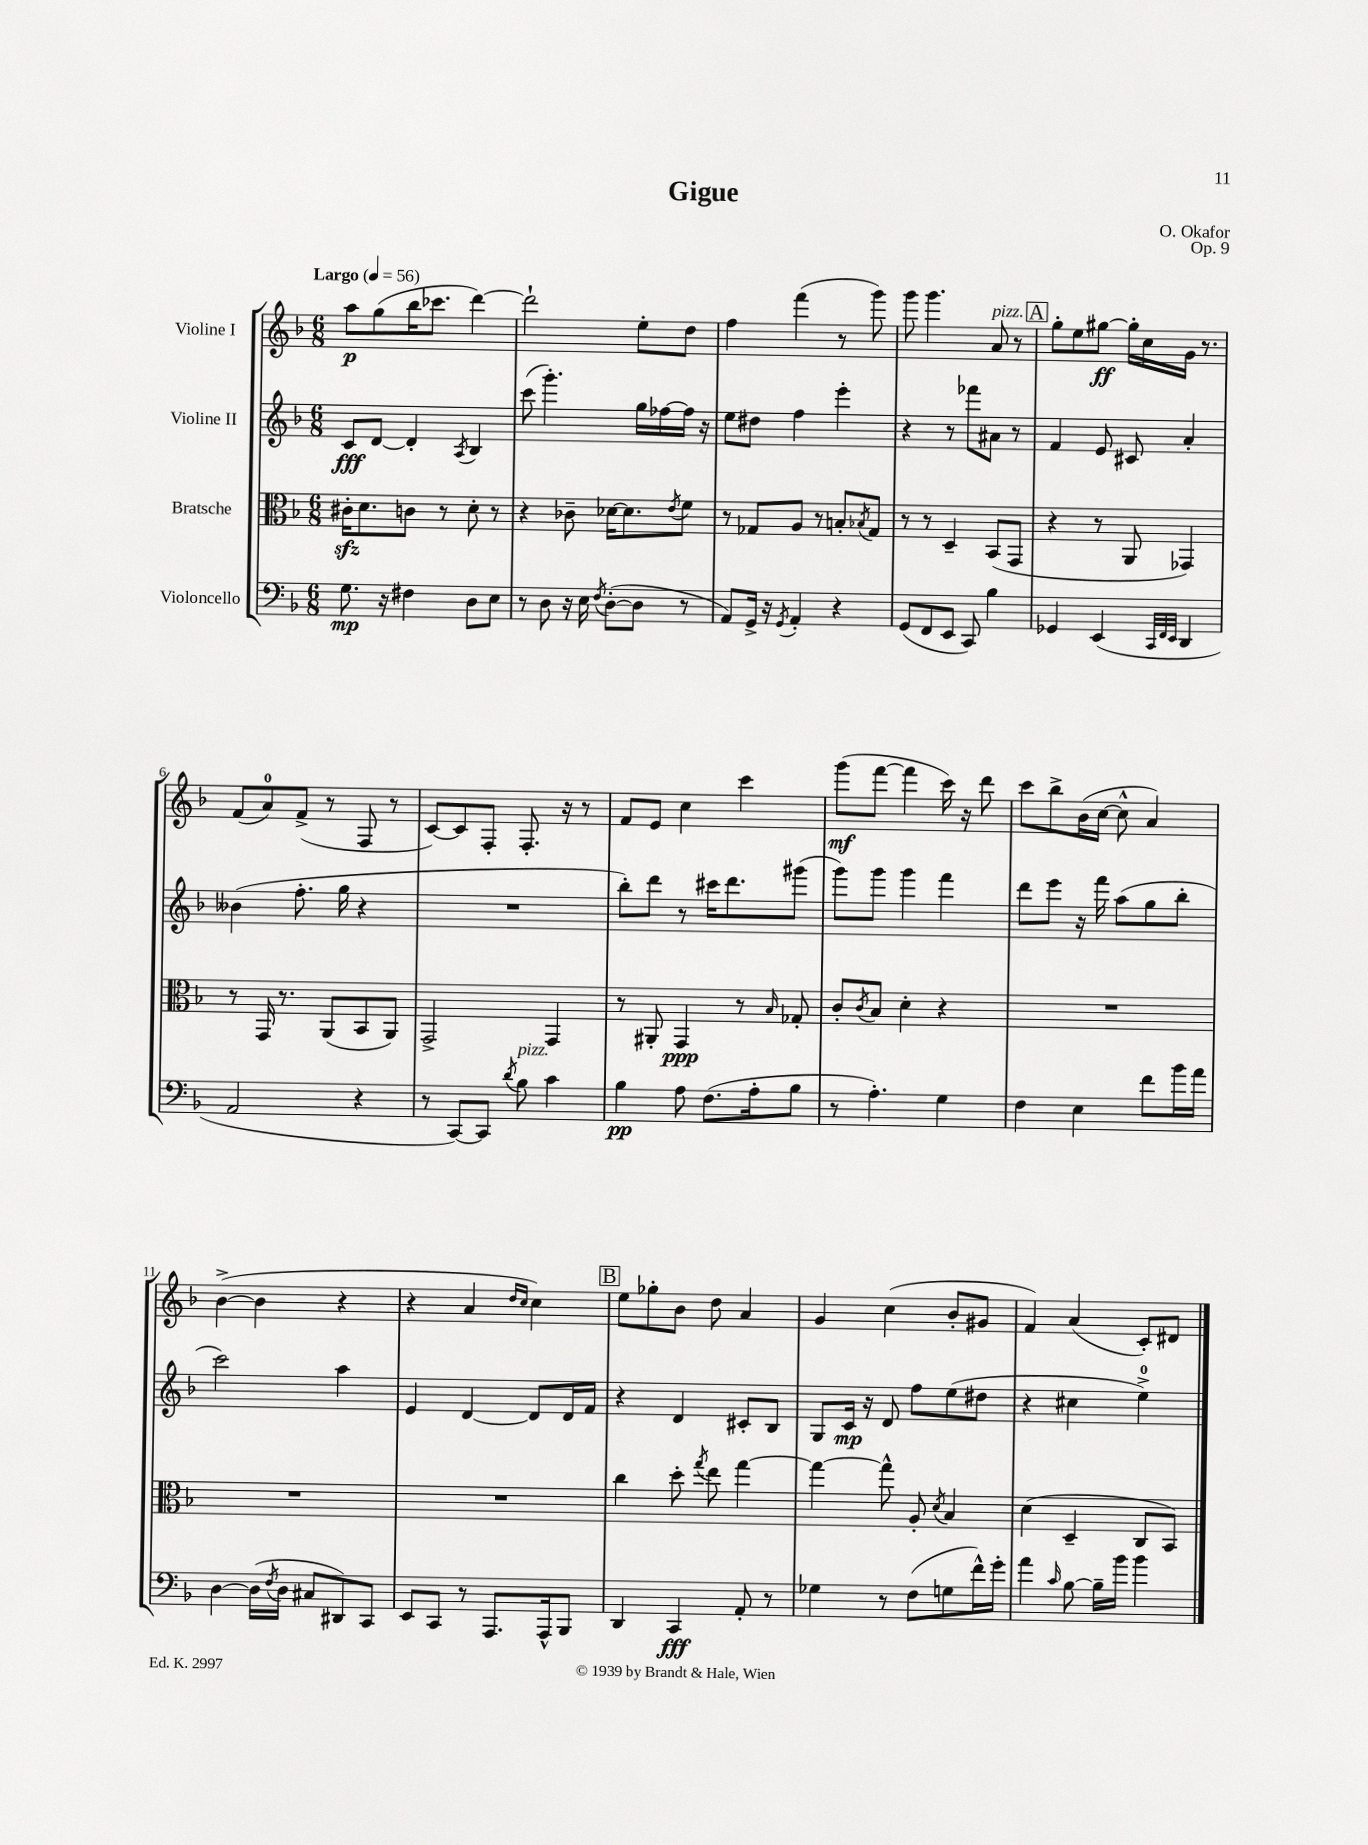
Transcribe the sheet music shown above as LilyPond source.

\header { title = "Gigue" composer = "O. Okafor" opus = "Op. 9" }
<<
\new StaffGroup <<
\new Staff = "s0" \with { instrumentName = "Violine I" } {
    \clef treble \key f \major \numericTimeSignature \time 6/8 \tempo "Largo" 4 = 56
    a''8\p g''8( bes''16 ces'''8. d'''4~) |
    d'''2-! e''8-. d''8 |
    f''4 f'''4( r8 g'''8) |
    g'''8 g'''4. a'8^\markup { \italic "pizz." } r8 |
    \mark \markup { \box "A" } g''8-. e''8 gis''8~\ff gis''16-. c''16 g'16 r8. |
    f'8( a'8-0) f'8->( r8 f8 r8 |
    c'8~) c'8 f8-. f8.-. r16 r8 |
    f'8 e'8 c''4 c'''4 |
    g'''8\mf( f'''8~ f'''4 c'''16) r16 d'''8 |
    c'''8 bes''8-> bes'16( c''16~ c''8-^ a'4) |
    bes'4~->( bes'4 r4 |
    r4 a'4 \grace { d''16 c''16 } c''4) |
    \mark \markup { \box "B" } e''8 ges''8-. bes'8 d''8 a'4 |
    g'4 c''4( bes'8-. gis'8 |
    f'4) a'4( c'8-.) dis'8 \bar "|." |
}
\new Staff = "s1" \with { instrumentName = "Violine II" } {
    \clef treble \key f \major \numericTimeSignature \time 6/8
    c'8\fff d'8~ d'4-. \acciaccatura { a8 } bes4 |
    c'''8( g'''4.-.) g''16 fes''16~ fes''16 r16 |
    e''8 dis''8 f''4 e'''4-. |
    r4 r8 fes'''8 ais'8 r8 |
    \mark \markup { \box "A" } f'4 e'8 cis'8 a'4-. |
    beses'4( f''8.-. g''16 r4 |
    R2. |
    bes''8-.) d'''8 r8 cis'''16 d'''8. gis'''8( |
    g'''8) g'''8 g'''4 f'''4 |
    d'''8 e'''8 r16 f'''16 a''8( g''8 bes''8-. |
    c'''2) a''4 |
    e'4 d'4~ d'8 d'16 f'16 |
    \mark \markup { \box "B" } r4 d'4 cis'8-. bes8 |
    g8 c'16\mp r16 d'8 f''8 e''8( dis''8 |
    r4 cis''4 e''4-0->) \bar "|." |
}
\new Staff = "s2" \with { instrumentName = "Bratsche" } {
    \clef alto \key f \major \numericTimeSignature \time 6/8
    cis'16-.\sfz d'8. c'8 r8 d'8-. r8 |
    r4 ces'8-- des'16~ des'8. \acciaccatura { e'8 } f'8 |
    r8 ges8 a8 r8 b8-. \acciaccatura { bes8 } ges8 |
    r8 r8 d4-- bes,8( g,8 |
    \mark \markup { \box "A" } r4 r8 a,8 ges,4) |
    r8 g,16 r8. a,8( bes,8 a,8) |
    g,2-> g,4 |
    r8 ais,8-. g,4\ppp r8 \grace { bes16 } ges8-. |
    c'8-. \acciaccatura { c'8 } bes8 d'4-. r4 |
    R2. |
    R2. |
    R2. |
    \mark \markup { \box "B" } c''4 d''8-. \acciaccatura { g''8 } e''8 g''4~ |
    g''4~ g''8-^ a8-. \acciaccatura { d'8 } bes4 |
    d'4( d4-- c8 bes,8) \bar "|." |
}
\new Staff = "s3" \with { instrumentName = "Violoncello" } {
    \clef bass \key f \major \numericTimeSignature \time 6/8
    g8.\mp r16 fis4 d8 e8 |
    r8 d8 r16 e16 \acciaccatura { f8 } d8~-.( d8 r8 |
    a,8) g,16-> r16 \acciaccatura { g,8 } a,4-. r4 |
    g,8( f,8 e,8 c,8) bes4 |
    \mark \markup { \box "A" } ges,4 e,4( \grace { c,32 f,32 e,32 } d,4 |
    a,2 r4 |
    r8 c,8~) c,8 \acciaccatura { d'8 } bes8^\markup { \italic "pizz." } c'4 |
    bes4\pp a8 f8.( a16-. bes8 |
    r8 a4.-.) g4 |
    f4 e4 f'8 bes'16 a'16 |
    d4~ d16( \acciaccatura { f8 } d16 cis8 dis,8) c,8 |
    e,8 c,8 r8 a,,8. a,,16-^ bes,,8 |
    \mark \markup { \box "B" } d,4 c,4\fff a,8-. r8 |
    ges4 r8 f8( g8 f'16-^) g'16-. |
    a'4 \grace { c'16 } bes8~ bes16-- bes'16 bes'4 \bar "|." |
}
>>
>>
